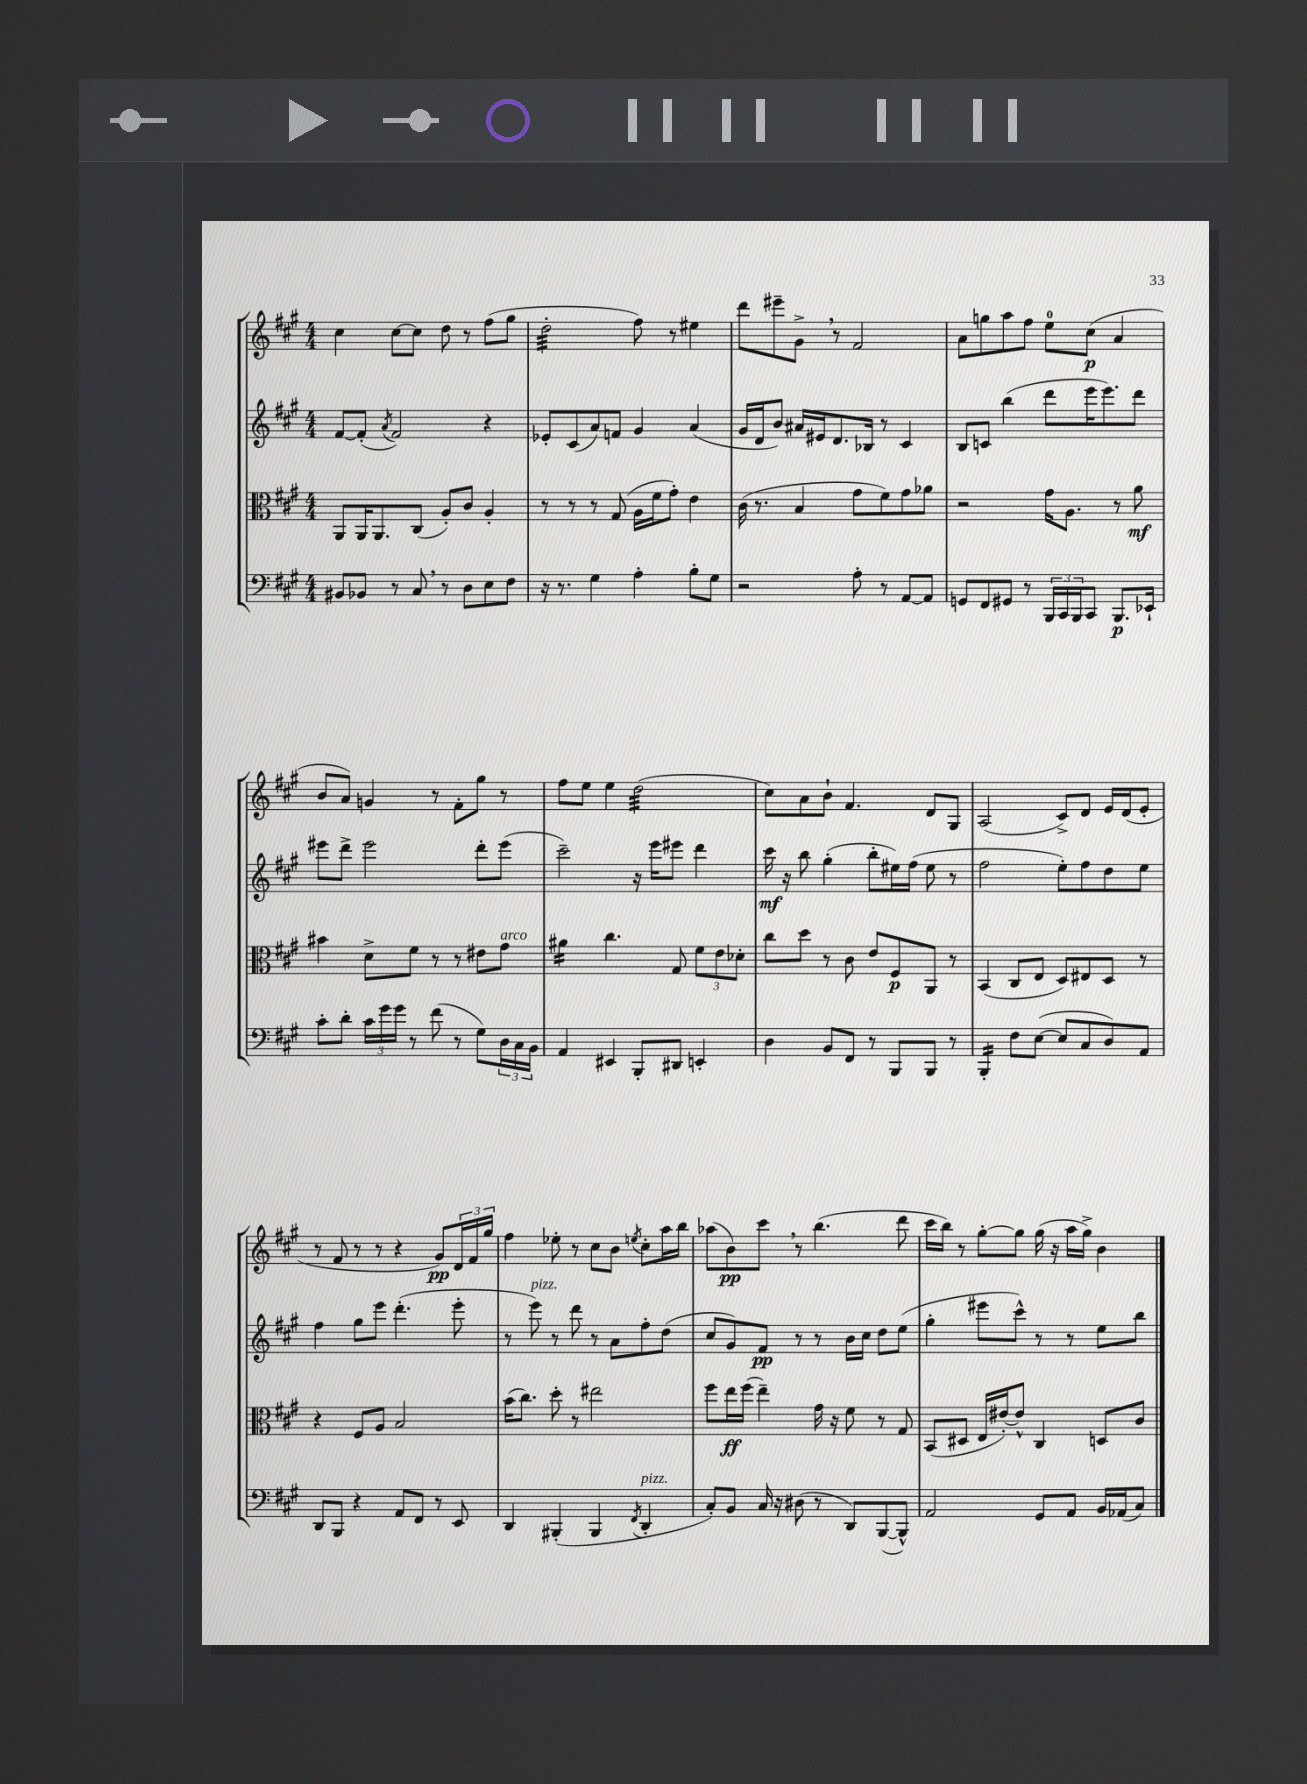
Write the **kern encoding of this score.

**kern	**kern	**kern	**kern
*staff4	*staff3	*staff2	*staff1
*clefF4	*clefC3	*clefG2	*clefG2
*k[f#c#g#]	*k[f#c#g#]	*k[f#c#g#]	*k[f#c#g#]
*M4/4	*M4/4	*M4/4	*M4/4
8BB#/L	8AA/L	[8f#/L	4cc#\
8BB-/J	16AA/K	(8f#'/]J	.
.	8.AA/	.	.
.	.	8qa/	.
8r	.	2f#/)	[8cc#\L
8C#/	(8C#/J	.	8cc#\]J
8r	8A'/L)	.	8dd\
8D\L	8c#/J	.	8r
8E\	4A'/	4r	(8ff#\L
8F#\J	.	.	8gg#\J
=	=	=	=
16r	8r	8e-'/L	2dd'\
8.r	.	.	.
.	8r	(8c#/	.
4G#\	8r	8a/)	.
.	(8G#/	8f/J	.
4A'\	16A\LL	4g#/	8ff#\)
.	16f#\J	.	.
.	8g#'\J)	.	8r
8B'\L	4e\	(4a/	4ee#\
8G#\J	.	.	.
=	=	=	=
2r	(16c#\	16g#/LL	8ddd\L
.	8.r	16d/J	.
.	.	8b/J)	8eee#~\
.	4B/	16a#/LL	8g#^\J
.	.	16e#/J	.
.	.	8.d/	8r
8A'\	8g#\L	.	2f#/
.	.	16B-/Jk	.
8r	8f#\)	8r	.
[8AA/L	8g#\	4c#/	.
8AA/]J	8a-\J	.	.
=	=	=	=
8GG/L	2r	8B/L	8a\L
8FF#/	.	8c/J	8gg\
8GG#/J	.	(4bb\	8aa\
8r	.	.	8ff#\J
24BBB/LL	16g#\LK	8ddd\L	8ee\L
24CC#/	.	.	.
.	8.A\J	.	.
24BBB/J	.	.	.
8CC#/J	.	16eee\K	(8cc#\J
.	.	8.eee\)	.
8.BBB/L	8r	.	4a/
.	8a\	8ddd\J	.
16EE-`/Jk	.	.	.
=	=	=	=
8c#'\L	4b#\	8eee#\L	8b/L
8d'\J	.	8ddd^\J	8a/J)
24c#\LL	8d^\L	2eee#\	4g/
24g#\	.	.	.
24g#\JJ	.	.	.
8r	8f#\J	.	.
(8f#\	8r	.	8r
8r	8r	.	8f#'\L
8G#\L)	8e#\L	8ddd'\L	8gg#\J
24D\L	8g#\J	(8eee#\J	8r
24C#\	.	.	.
24BB\JJ	.	.	.
=	=	=	=
4AA/	4a#\	2ccc#~\)	8ff#\L
.	.	.	8ee\J
4EE#/	4.cc#\	.	4ee\
8BBB'/L	.	16r	(2dd\
.	.	16eee\LK	.
8DD#/J	8G#/	8eee#\J	.
4EE'/	12f#\L	4ddd\	.
.	12e\	.	.
.	12d-'\J	.	.
=	=	=	=
4D\	8cc#\L	16ccc#\	8cc#\L)
.	.	16r	.
.	8dd\J	8bb\	8a\
8BB/L	8r	(4gg#'\	8b`\J
8FF#/J	8c#\	.	4.f#/
8r	8e/L	8bb'\L	.
8BBB/L	8F#/	16ee#\L)	.
.	.	(16ff#\JJ	.
8BBB/J	8AA/J	8ee#\	8d/L
8r	8r	8r	8G#/J
=	=	=	=
4BBB'/	(4BB/	2ff#\	(2A/
8F#\L	8C#/L	.	.
([8E\J	8E/J	.	.
8E/]L	8D/L)	8ee'\L)	8c#^/L)
8C#/	8E#/	8ff#\	8d/J
8D/)	8D/J	8dd\	16e/LL
.	.	.	(16d/J
8AA/J	8r	8ee\J	8e'/J
=	=	=	=
8DD/L	4r	4ff#\	8r
8BBB/J	.	.	8f#/
4r	8F#/L	8gg#\L	8r
.	8A/J	8eee\J	8r
8AA/L	2B/	(4.ddd'\	4r
8FF#/J	.	.	.
8r	.	.	8g#/L)
8EE/	.	8eee'\	24d/L
.	.	.	24f#/
.	.	.	24gg#/JJ
=	=	=	=
4DD/	(16b\LK	8r	4ff#\
.	8.cc#\J)	.	.
.	.	8eee\)	.
(4BBB#'/	8dd'\	8r	8ee-'\
.	8r	8ddd\	8r
4BBB#/	2ee#\	8r	8cc#\L
.	.	8a\L	8b\J
8qFF#/	.	.	8qee/
4DD'/	.	8ff#'\	8cc#'\L
.	.	(8dd\J	16aa\L
.	.	.	16bb\JJ
=	=	=	=
8C#'/L)	8ff#\L	8cc#/L	(8aa-\L
8BB/J	16ee\L	8g#/)	8b\)
.	(16ff#\JJ	.	.
16C#/	4ee~\)	8f#/J	8ccc#\J
16r	.	.	.
(8D#\	.	8r	8r
8r	16g#\	8r	(4.bb\
.	16r	.	.
8DD/L)	8f#\	16b\LL	.
.	.	16cc#\JJ	.
([8BBB/	8r	8dd\L	.
8BBB^^/]J)	8G#/	(8ee\J	8ddd\
=	=	=	=
2AA/	(8BB/L	4gg#'\	16ccc#\LL
.	.	.	16bb\JJ)
.	8D#/J	.	8r
.	16E/LL	8eee#\L	[8gg#'\L
.	[16e#'/J)	.	.
.	8e#^^/]J	8ccc#^^\J)	8gg#\]J
8GG#/L	4C#/	8r	(16gg#\
.	.	.	16r
8AA/J	.	8r	16aa\LL
.	.	.	16gg#^\JJ)
16BB/LL	8D/L	8ee\L	4b\
(16AA-/J	.	.	.
8C#/J)	8c#/J	8bb\J	.
==	==	==	==
*-	*-	*-	*-
